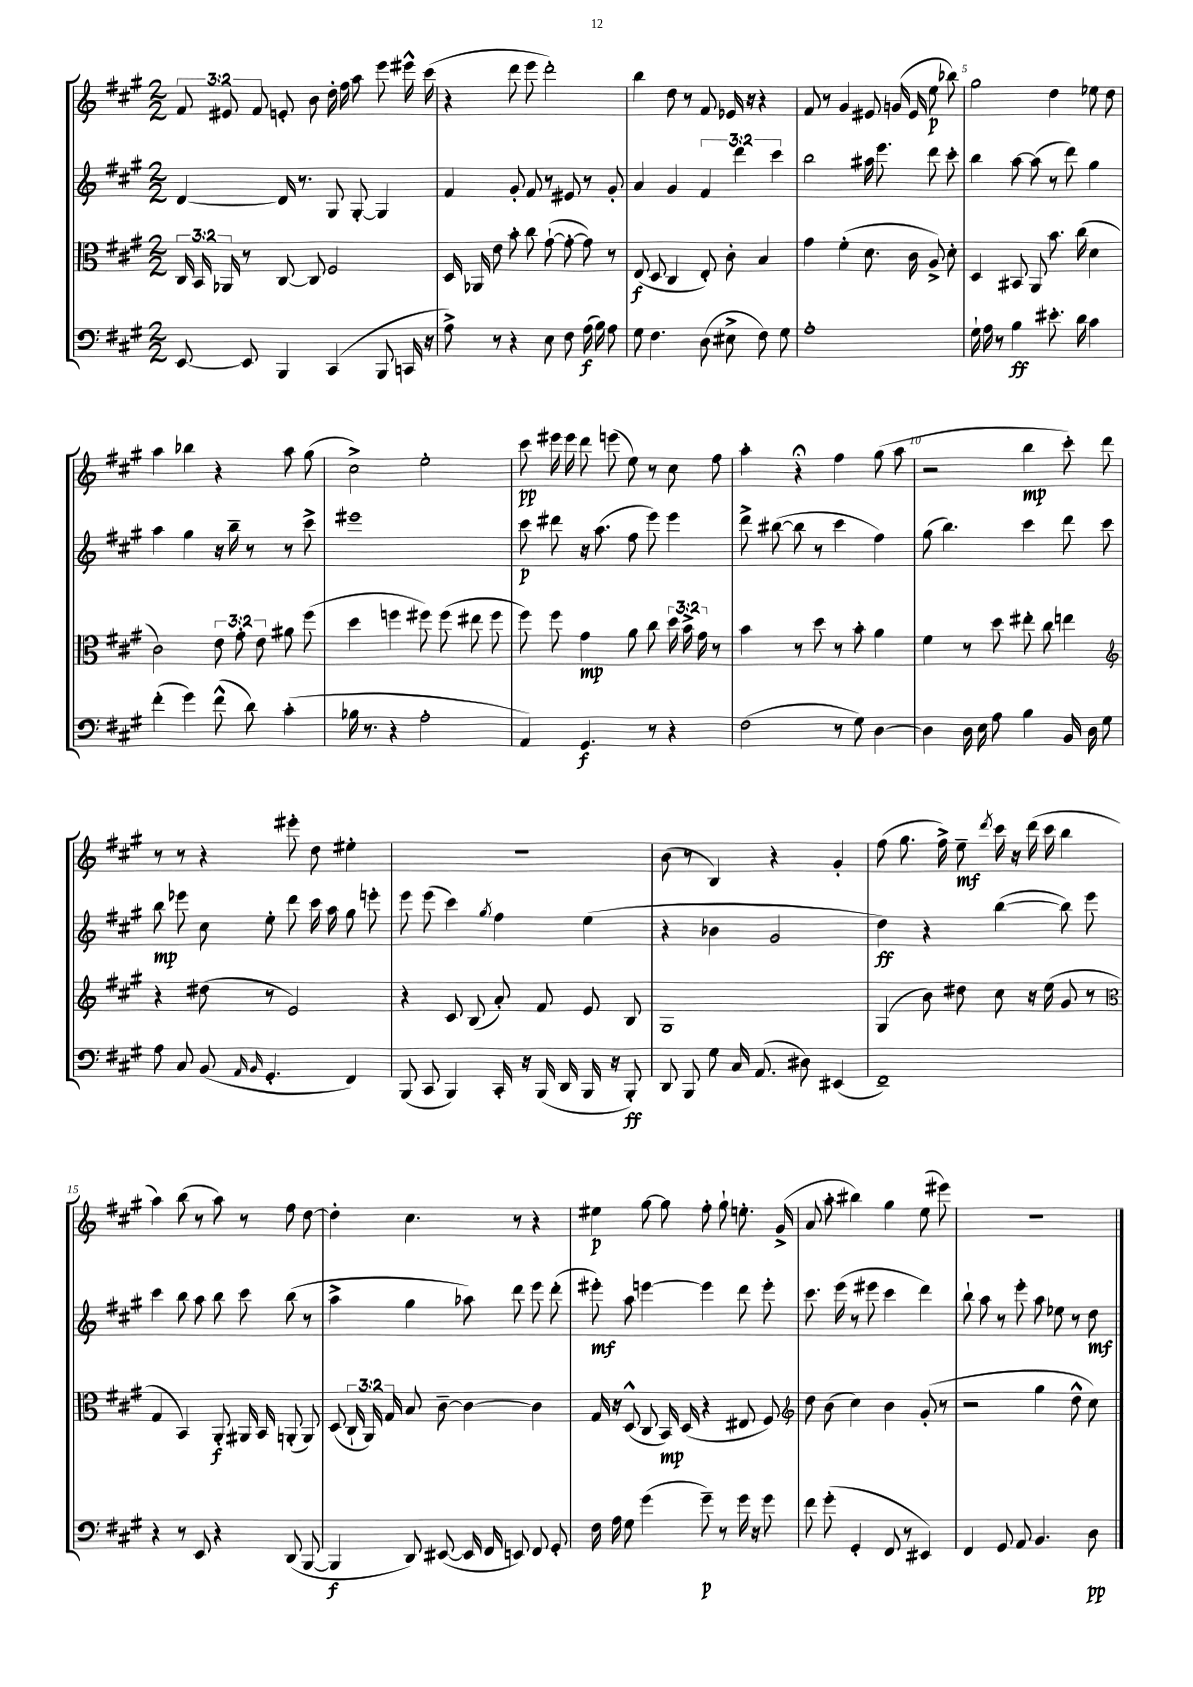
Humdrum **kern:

**kern	**dynam	**kern	**dynam	**kern	**dynam	**kern	**dynam
*part4	*part4	*part3	*part3	*part2	*part2	*part1	*part1
*staff4	*staff4	*staff3	*staff3	*staff2	*staff2	*staff1	*staff1
*clefF4	*	*clefC3	*	*clefG2	*	*clefG2	*
*k[f#c#g#]	*	*k[f#c#g#]	*	*k[f#c#g#]	*	*k[f#c#g#]	*
*M2/2	*	*M2/2	*	*M2/2	*	*M2/2	*
=1	=1	=1	=1	=1	=1	=1	=1
[8EE/	.	24C#/	.	[4d/	.	12f#/	.
.	.	24BB/	.	.	.	.	.
.	.	24AA-X/	.	.	.	12e#X/	.
8EE/]	.	8r	.	.	.	.	.
.	.	.	.	.	.	12f#/	.
4BBB/	.	[8C#/	.	16d/]	.	8en'/	.
.	.	.	.	8.r	.	.	.
.	.	8C#/]	.	.	.	8b\	.
(4CC#/	.	2F#/	.	8G#/	.	16dd'\	.
.	.	.	.	.	.	16ff#\	.
.	.	.	.	[8G#'/	.	8aa\	.
8BBB/	.	.	.	4G#/]	.	8eee\	.
16CCn/	.	.	.	.	.	16eee#X^^\	.
16r	.	.	.	.	.	(16ccc#\	.
=2	=2	=2	=2	=2	=2	=2	=2
8A^\)	.	16D/	.	4f#/	.	4r	.
.	.	16AA-X/	.	.	.	.	.
8r	.	8e\	.	.	.	.	.
4r	.	8b'\	.	8g#'/	.	8ddd\	.
.	.	8cc#\	.	8f#/	.	8eee\	.
8E\	.	([8g#`\	.	8r	.	2ddd'\)	.
8F#\	.	8g#'\_	.	8e#X/	.	.	.
(16A\	f	8g#\])	.	8r	.	.	.
16B\)	.	.	.	.	.	.	.
8A\	.	8r	.	8g#'/	.	.	.
=3	=3	=3	=3	=3	=3	=3	=3
8G#\	.	(8E/	f	4a/	.	4bb\	.
4.F#\	.	8D/	.	.	.	.	.
.	.	4C#/	.	4g#/	.	8dd\	.
.	.	.	.	.	.	8r	.
(8D\	.	8E'/)	.	6f#/	.	8f#/	.
8E#X^\	.	8c#'\	.	.	.	16e-X/	.
.	.	.	.	6ddd\	.	.	.
.	.	.	.	.	.	16r	.
8F#\)	.	4B/	.	.	.	4r	.
.	.	.	.	6ccc#\	.	.	.
8G#\	.	.	.	.	.	.	.
=4	=4	=4	=4	=4	=4	=4	=4
1A'	.	4g#\	.	2bb\	.	8f#/	.
.	.	.	.	.	.	8r	.
.	.	(4f#'\	.	.	.	4g#/	.
.	.	8.d\	.	16aa#X\	.	8e#X/	.
.	.	.	.	8.eee\	.	.	.
.	.	.	.	.	.	(16gn/	.
.	.	16c#\	.	.	.	16e#/	.
.	.	8A^/)	.	8ddd\	.	8ee\	p
.	.	8d'\	.	8ccc#'\	.	8bb-X\)	.
=5	=5	=5	=5	=5	=5	=5	=5
16G#`\	.	4D/	.	4bb\	.	2gg#\	.
16A\	.	.	.	.	.	.	.
8r	.	.	.	.	.	.	.
4B\	ff	8BB#X/	.	[8aa\	.	.	.
.	.	8AA/	.	(8aa\]	.	.	.
8.e#X'\	.	8.b\	.	8r	.	4dd\	.
.	.	.	.	8ddd\)	.	.	.
16d\	.	(16cc#\	.	.	.	.	.
4c#\	.	4d\	.	4gg#\	.	8ee-X\	.
.	.	.	.	.	.	8dd\	.
!!LO:LB:g=z
=6	=6	=6	=6	=6	=6	=6	=6
(4f#'\	.	2c#\)	.	4aa\	.	4aa\	.
4g#\)	.	.	.	4gg#\	.	4bb-X\	.
(8f#^^\	.	12e\	.	16r	.	4r	.
.	.	.	.	16bb~\	.	.	.
.	.	12g#'\	.	.	.	.	.
8d\)	.	.	.	8r	.	.	.
.	.	12e\	.	.	.	.	.
(4c#'\	.	8a#X\	.	8r	.	8aa\	.
.	.	(8ff#\	.	8ccc#^\	.	(8gg#\	.
=7	=7	=7	=7	=7	=7	=7	=7
16B-X\	.	4dd\	.	1eee#X	.	2cc#^\)	.
8.r	.	.	.	.	.	.	.
4r	.	4ffn\	.	.	.	.	.
2A'\	.	8ff#X\)	.	.	.	2ee'\	.
.	.	(8ff#\	.	.	.	.	.
.	.	8ee#X\	.	.	.	.	.
.	.	8ff#\	.	.	.	.	.
=8	=8	=8	=8	=8	=8	=8	=8
4AA/)	.	8ff#\)	.	8ccc#\	p	8ccc#\	pp
.	.	8ff#\	.	8ddd#X\	.	16eee#X\	.
.	.	.	.	.	.	16eee#\	.
4.GG#/	f	4g#\	mp	16r	.	8ddd\	.
.	.	.	.	(8.aa\	.	.	.
.	.	.	.	.	.	(8eeen\	.
.	.	8a\	.	8ff#\	.	8ee\)	.
8r	.	8cc#\	.	8eee\)	.	8r	.
4r	.	24dd\	.	4eee\	.	8cc#\	.
.	.	24b^\	.	.	.	.	.
.	.	24g#\	.	.	.	.	.
.	.	8r	.	.	.	8ff#\	.
=9	=9	=9	=9	=9	=9	=9	=9
(2F#\	.	4b\	.	8ddd^\	.	4aa'\	.
.	.	.	.	([8bb#X\	.	.	.
.	.	8r	.	8bb#\]	.	4r;<	.
.	.	8dd\	.	8r	.	.	.
8r	.	8r	.	4ccc#\	.	4ff#\	.
8G#\)	.	8b'\	.	.	.	.	.
[4D\	.	4a\	.	4ff#\)	.	(8gg#\	.
.	.	.	.	.	.	8aa\	.
=10	=10	=10	=10	=10	=10	=10	=10
4D\]	.	4f#\	.	(8gg#\	.	2r	.
.	.	.	.	4.bb\)	.	.	.
16D\	.	8r	.	.	.	.	.
16E\	.	.	.	.	.	.	.
8A\	.	8dd\	.	.	.	.	.
4B\	.	8ee#X'\	.	4ccc#\	.	4bb\	mp
.	.	8cc#\	.	.	.	.	.
16BB/	.	4een\	.	8ddd\	.	8ccc#'\)	.
16D\	.	.	.	.	.	.	.
8G#\	.	.	.	8ccc#\	.	8ddd\	.
!!LO:LB:g=z
=11	=11	=11	=11	=11	=11	=11	=11
*	*	*clefG2	*	*	*	*	*
8A\	.	4r	.	8bb\	mp	8r	.
8C#/	.	.	.	8eee-X\	.	8r	.
(8BB/	.	(8dd#X\	.	8cc#\	.	4r	.
16qqAA/	.	.	.	.	.	.	.
16qqBB/	.	.	.	.	.	.	.
4.GG#'/	.	8r	.	8ee'\	.	.	.
.	.	2e/)	.	8ddd\	.	8eee#X'\	.
.	.	.	.	16ccc#\	.	8dd\	.
.	.	.	.	16aa\	.	.	.
4FF#/)	.	.	.	8gg#\	.	4ee#X'\	.
.	.	.	.	8eeen'\	.	.	.
=12	=12	=12	=12	=12	=12	=12	=12
(8BBB/	.	4r	.	8eee\	.	1r	.
8CC#/	.	.	.	(8eee\	.	.	.
4BBB/)	.	8c#/	.	4ccc#\)	.	.	.
.	.	(8B/	.	.	.	.	.
.	.	.	.	8qgg#/	.	.	.
16CC#'/	.	8a'/)	.	4ff#\	.	.	.
16r	.	.	.	.	.	.	.
(16BBB/	.	8f#/	.	.	.	.	.
16DD/	.	.	.	.	.	.	.
16BBB/	.	8e/	.	(4ee\	.	.	.
16r	.	.	.	.	.	.	.
8BBB'/)	ff	8B/	.	.	.	.	.
=13	=13	=13	=13	=13	=13	=13	=13
8DD/	.	1G#	.	4r	.	(8b\	.
8BBB/	.	.	.	.	.	8r	.
8G#\	.	.	.	4b-X\	.	4B/)	.
16C#/	.	.	.	.	.	.	.
(8.AA/	.	.	.	.	.	.	.
.	.	.	.	2g#/	.	4r	.
8D#X\)	.	.	.	.	.	.	.
(4EE#X/	.	.	.	.	.	4g#'/	.
=14	=14	=14	=14	=14	=14	=14	=14
1FF#~)	.	(4G#/	.	4dd\)	ff	(8ff#\	.
.	.	.	.	.	.	8.gg#\	.
.	.	8b\)	.	4r	.	.	.
.	.	.	.	.	.	16ff#^\)	.
.	.	8dd#X\	.	.	.	8ee~\	mf
.	.	.	.	.	.	8qddd/	.
.	.	8cc#\	.	([4bb\	.	16ccc#\	.
.	.	.	.	.	.	16r	.
.	.	16r	.	.	.	(16ddd\	.
.	.	(16ee\	.	.	.	16ccc#\	.
.	.	8g#/	.	8bb\])	.	4bb\	.
.	.	8r	.	8eee\	.	.	.
!!LO:LB:g=z
=15	=15	=15	=15	=15	=15	=15	=15
*	*	*clefC3	*	*	*	*	*
4r	.	4G#/	.	4ccc#\	.	4aa\)	.
8r	.	4BB/)	.	8bb\	.	(8bb\	.
8EE/	.	.	.	8aa\	.	8r	.
4r	.	8AA'/	f	8bb\	.	8aa\)	.
.	.	16AA#X/	.	8ccc#\	.	8r	.
.	.	16BB/	.	.	.	.	.
(8DD/	.	(8AAn'/	.	(8bb\	.	8ff#\	.
[8BBB/	.	8AA/)	.	8r	.	[8dd\	.
=16	=16	=16	=16	=16	=16	=16	=16
4BBB/]	f	(8D/	.	4aa^\	.	4dd'\]	.
.	.	24C#`/	.	.	.	.	.
.	.	24AA/)	.	.	.	.	.
.	.	24G#/	.	.	.	.	.
8DD/)	.	8B/	.	4gg#\	.	4.cc#\	.
([8EE#X/	.	[8c#~\	.	.	.	.	.
16EE#/]	.	4c#\_	.	8aa-X\)	.	.	.
16FF#/	.	.	.	.	.	.	.
8EEn/)	.	.	.	8ddd\	.	8r	.
8FF#/	.	4c#\]	.	8eee\	.	4r	.
8GG#'/	.	.	.	(8ddd'\	.	.	.
=17	=17	=17	=17	=17	=17	=17	=17
16F#\	.	16G#/	.	8eee#X'\)	mf	4ee#X\	p
16A\	.	16r	.	.	.	.	.
8G#\	.	(8D^^/	.	8aa\	.	.	.
(4g#\	.	8C#/	.	[4eeen\	.	[8gg#\	.
.	.	16BB/)	mp	.	.	8gg#\]	.
.	.	(16D/	.	.	.	.	.
8g#~\)	p	4r	.	4eee\]	.	8ff#'\	.
8r	.	.	.	.	.	8gg#`\	.
16g#\	.	8E#X/	.	8ddd\	.	8.een'\	.
16r	.	.	.	.	.	.	.
8g#\	.	8F#/)	.	8eee'\	.	.	.
.	.	.	.	.	.	(16g#^/	.
=18	=18	=18	=18	=18	=18	=18	=18
*	*	*clefG2	*	*	*	*	*
8f#\	.	8dd\	.	8.ccc#\	.	8a/	.
(8g#'\	.	(8b\	.	.	.	8aa'\	.
.	.	.	.	(16eee\	.	.	.
4GG#'/	.	4cc#\)	.	8r	.	4bb#X\)	.
.	.	.	.	8eee#X\	.	.	.
8FF#/	.	4b\	.	4ccc#\	.	4gg#\	.
8r	.	.	.	.	.	.	.
4EE#X/)	.	(8g#'/	.	4ddd\)	.	(8ee\	.
.	.	8r	.	.	.	8eee#X\)	.
=19	=19	=19	=19	=19	=19	=19	=19
4FF#/	.	2r	.	8bb`\	.	1r	.
.	.	.	.	8aa\	.	.	.
8GG#/	.	.	.	8r	.	.	.
8AA/	.	.	.	8eee'\	.	.	.
4.BB/	.	4gg#\	.	8aa\	.	.	.
.	.	.	.	8ee-X\	.	.	.
.	.	8dd^^\	.	8r	.	.	.
8D\	pp	8cc#\)	.	8dd\	mf	.	.
==	==	==	==	==	==	==	==
*-	*-	*-	*-	*-	*-	*-	*-
